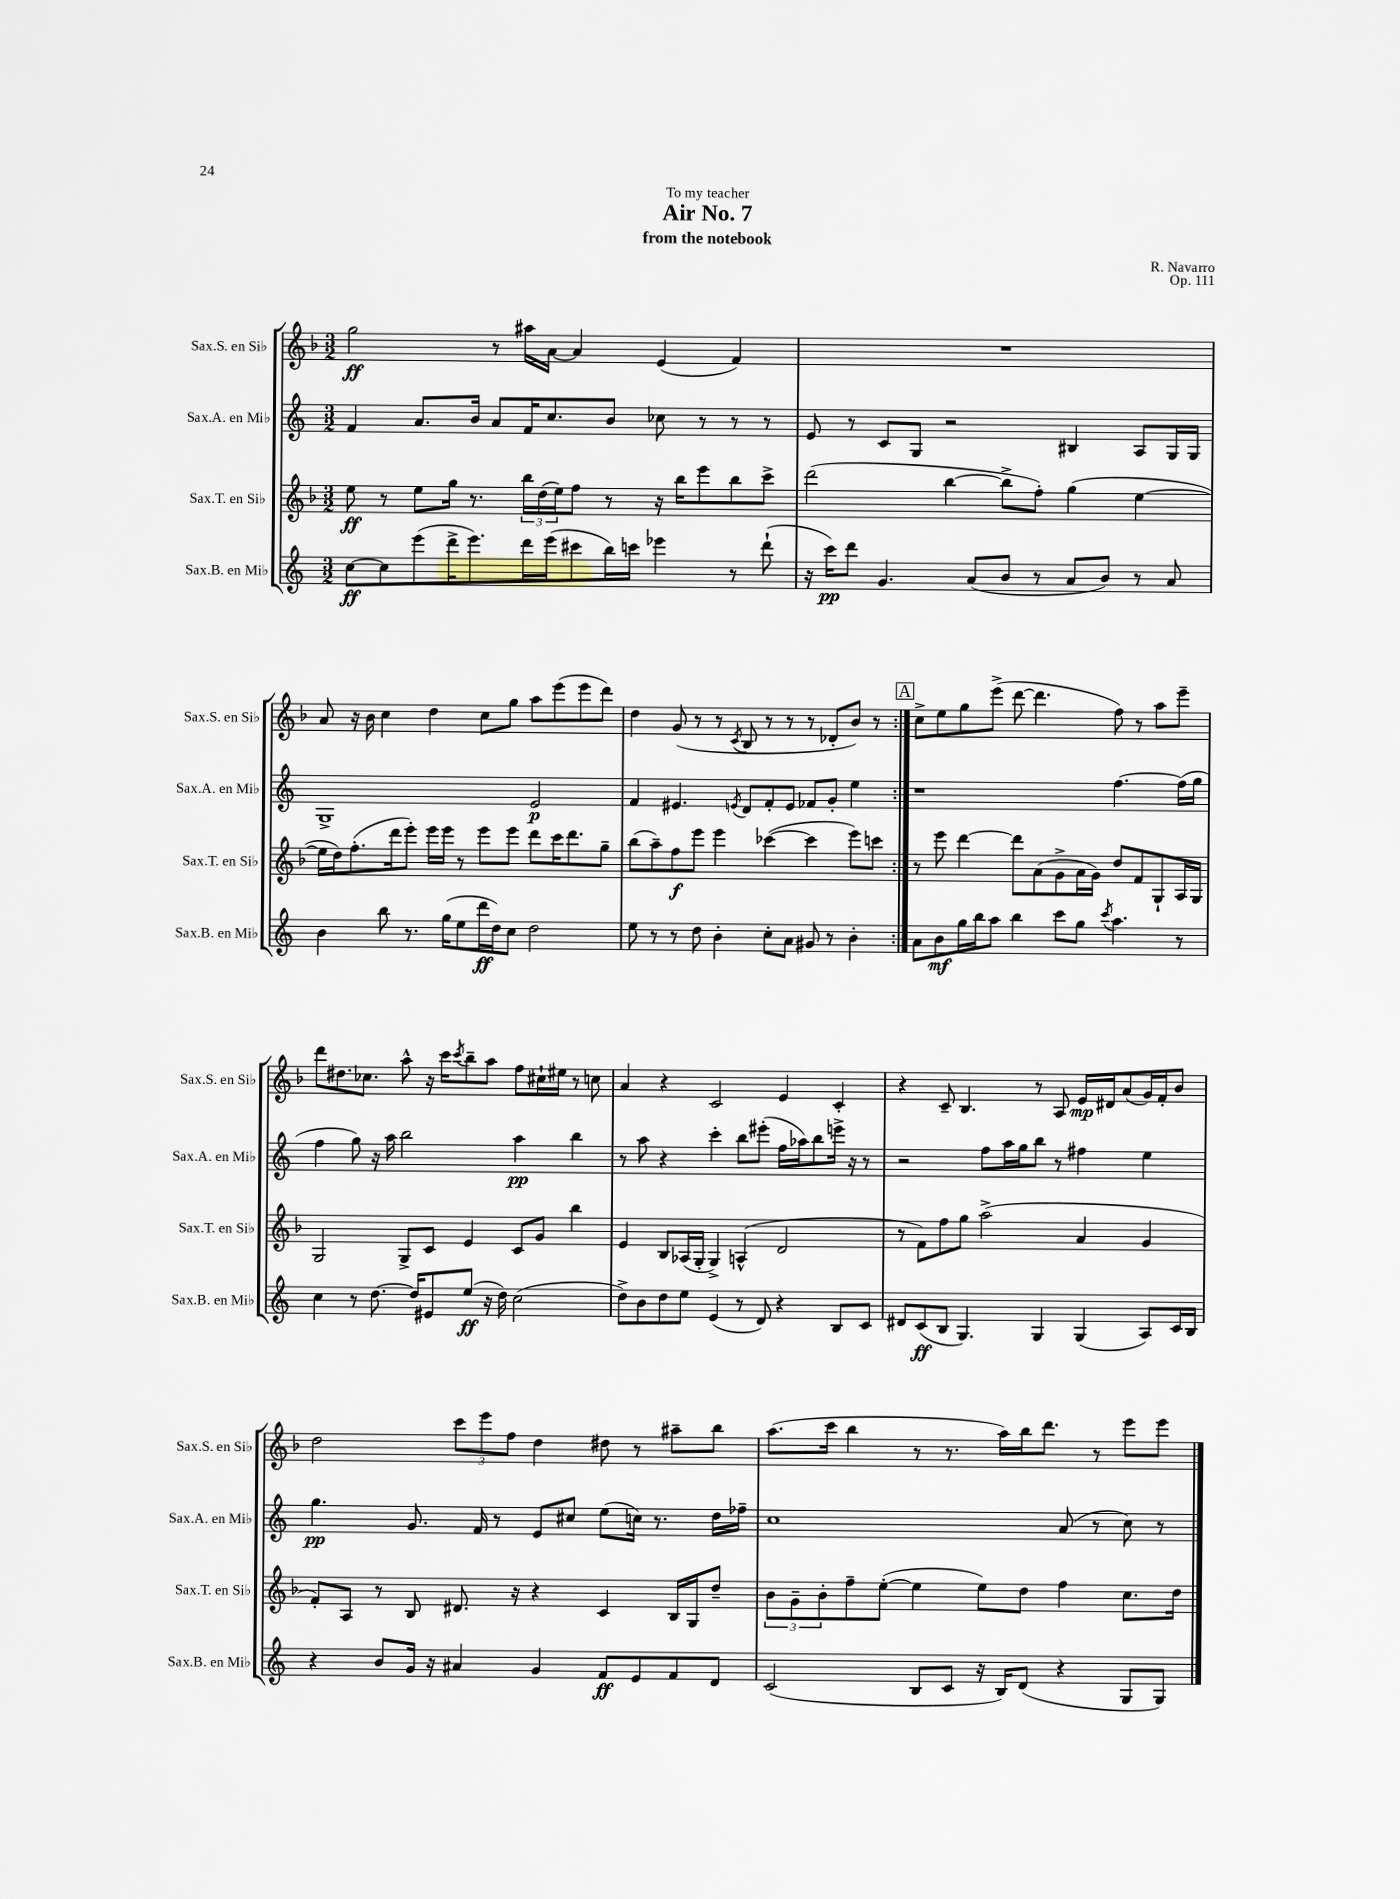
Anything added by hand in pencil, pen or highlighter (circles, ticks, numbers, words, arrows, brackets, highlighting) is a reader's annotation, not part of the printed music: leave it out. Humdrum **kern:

**kern	**dynam	**kern	**dynam	**kern	**dynam	**kern	**dynam
*part4	*part4	*part3	*part3	*part2	*part2	*part1	*part1
*staff4	*staff4	*staff3	*staff3	*staff2	*staff2	*staff1	*staff1
*I"Sax.B. en Mi♭	*	*I"Sax.T. en Si♭	*	*I"Sax.A. en Mi♭	*	*I"Sax.S. en Si♭	*
*I'Sax.B. en Mi♭	*	*I'Sax.T. en Si♭	*	*I'Sax.A. en Mi♭	*	*I'Sax.S. en Si♭	*
*clefG2	*	*clefG2	*	*clefG2	*	*clefG2	*
*k[]	*	*k[b-]	*	*k[]	*	*k[b-]	*
*M3/2	*	*M3/2	*	*M3/2	*	*M3/2	*
=1	=1	=1	=1	=1	=1	=1	=1
[8cc\L	ff	8ee\	ff	4f/	.	2gg\	ff
8cc\]	.	8r	.	.	.	.	.
(8eee\	.	8ee\L	.	8.a/L	.	.	.
16ddd^\K	.	16gg\Jk	.	.	.	.	.
8.eee\)	.	8.r	.	16b/Jk	.	.	.
.	.	.	.	8a/L	.	8r	.
16ddd\L	.	24bb-\LL	.	16f/K	.	16aa#X\LL	.
.	.	(24dd\	.	.	.	.	.
(16eee\J	.	.	.	8.cc/	.	[16a\JJ	.
.	.	24ee\J)	.	.	.	.	.
8ccc#X\	.	8ff\J	.	.	.	4a/]	.
16bb\L)	.	8r	.	8b/J	.	.	.
16cccn\JJ	.	.	.	.	.	.	.
4eee-X\	.	16r	.	8cc-X\	.	(4e/	.
.	.	16bb-\KL	.	.	.	.	.
.	.	8eee\	.	8r	.	.	.
8r	.	8bb-\	.	8r	.	4f/)	.
(8ddd`\	.	8ccc^\J	.	8r	.	.	.
=2	=2	=2	=2	=2	=2	=2	=2
16r	.	(2ddd\	.	8e/	.	1.r	.
16ccc\KL)	pp	.	.	.	.	.	.
8ddd\J	.	.	.	8r	.	.	.
4.g/	.	.	.	8c/L	.	.	.
.	.	.	.	8G/J	.	.	.
.	.	[4bb-\	.	2r	.	.	.
(8a/L	.	.	.	.	.	.	.
8b/J	.	8bb-^\L]	.	.	.	.	.
8r	.	8ff'\J)	.	.	.	.	.
8a/L	.	(4gg\	.	4B#X/	.	.	.
8b/J)	.	.	.	.	.	.	.
8r	.	[4ee\	.	8A/L	.	.	.
8a/	.	.	.	16G/L	.	.	.
.	.	.	.	16G/JJ	.	.	.
!!LO:LB:g=z
=3	=3	=3	=3	=3	=3	=3	=3
4b\	.	16ee\LL]	.	1G^	.	8a/	.
.	.	16dd\J)	.	.	.	.	.
.	.	(8.ff'\	.	.	.	16r	.
.	.	.	.	.	.	16b-\	.
8bb\	.	.	.	.	.	4cc\	.
.	.	16ddd\k	.	.	.	.	.
8.r	.	8eee'\J)	.	.	.	.	.
.	.	16eee\LL	.	.	.	4dd\	.
(16gg\KL	.	16eee\JJ	.	.	.	.	.
8ee\	.	8r	.	.	.	.	.
16ddd\L	ff	8eee\L	.	.	.	8cc\L	.
16dd\J)	.	.	.	.	.	.	.
8cc\J	.	8eee\J	.	.	.	8gg\J	.
2dd\	.	8ddd\L	.	2e/	p	8aa\L	.
.	.	16ccc\K	.	.	.	(8eee\	.
.	.	8.ddd\	.	.	.	.	.
.	.	.	.	.	.	8eee\	.
.	.	8gg~\J	.	.	.	8ddd\J)	.
=4	=4	=4	=4	=4	=4	=4	=4
8ee\	.	(8bb-\L	.	4f/	.	4dd\	.
8r	.	8aa~\)	.	.	.	.	.
8r	.	8ff\	f	4.e#X/	.	(8g/	.
8dd\	.	8eee\J	.	.	.	8r	.
4b'\	.	4eee\	.	.	.	8r	.
.	.	.	.	8qen/	.	8qc/	.
.	.	.	.	8d/L	.	8B-/	.
8cc'\L	.	([4ccc-X\	.	8f'/	.	8r	.
8a\J	.	.	.	8e/J	.	8r	.
8g#X/	.	4ccc-\]	.	8f-X/L	.	8r	.
8r	.	.	.	8g'/J	.	8d-X'/L	.
4b'\	.	8eee\L)	.	4ee\	.	8b-/J)	.
.	.	8cccn\J	.	.	.	8r	.
!!LO:REH:place=s1:t=A
=5:|!	=5:|!	=5:|!	=5:|!	=5:|!	=5:|!	=5:|!	=5:|!
8a\L	.	8r	.	1r	.	8cc^\L	.
8b\	mf	8eee\	.	.	.	8ee\	.
16gg\L	.	[4ddd\	.	.	.	8gg\	.
16bb\J	.	.	.	.	.	.	.
8aa\J	.	.	.	.	.	(8eee^\J	.
4bb\	.	8ddd\L]	.	.	.	[8ddd\	.
.	.	(8a\	.	.	.	4.ddd\]	.
8ccc\L	.	8g^\	.	.	.	.	.
8gg\J	.	16a\L	.	.	.	.	.
.	.	16g\JJ)	.	.	.	.	.
8qccc/	.	.	.	.	.	.	.
4.aa\	.	8dd/L	.	[4.ff\	.	8ff\)	.
.	.	8f/	.	.	.	8r	.
.	.	8G`/	.	.	.	8aa\L	.
8r	.	16A/L	.	(16ff\LL]	.	8eee~\J	.
.	.	16G/JJ	.	16gg\JJ	.	.	.
!!LO:LB:g=z
=6	=6	=6	=6	=6	=6	=6	=6
4cc\	.	2G/	.	4ff\	.	8ddd\L	.
.	.	.	.	.	.	8.dd#X\	.
8r	.	.	.	8gg\)	.	.	.
.	.	.	.	.	.	8.cc-X\J	.
[8.dd\	.	.	.	16r	.	.	.
.	.	.	.	16aa\	.	.	.
.	.	8G^/L	.	2bb\	.	8aa^^\	.
16dd/KL]	.	.	.	.	.	.	.
8e#X/	.	8c/J	.	.	.	16r	.
.	.	.	.	.	.	16ccc\KL	.
.	.	.	.	.	.	8qccc/	.
(8ee/J	ff	4e/	.	.	.	8bb-~\	.
16r	.	.	.	.	.	8aa\J	.
16dd\)	.	.	.	.	.	.	.
(2cc\	.	8c/L	.	4aa\	pp	8ff\L	.
.	.	8g/J	.	.	.	16cc#X`\L	.
.	.	.	.	.	.	16ee#X\JJ	.
.	.	4bb-\	.	4bb\	.	8r	.
.	.	.	.	.	.	8ccn\	.
=7	=7	=7	=7	=7	=7	=7	=7
8dd^\L)	.	4e/	.	8r	.	4a/	.
8b\	.	.	.	8aa\	.	.	.
8dd\	.	8B-/L	.	4r	.	4r	.
8ee\J	.	(16A-X/L	.	.	.	.	.
.	.	16G'/JJ	.	.	.	.	.
(4e/	.	4G^/)	.	4ccc'\	.	2c/	.
8r	.	(4An^^/	.	8bb\L	.	.	.
8d/)	.	.	.	(8eee#X'\J	.	.	.
4r	.	2d/	.	16ff\LL	.	4e/	.
.	.	.	.	16aa-X\J)	.	.	.
.	.	.	.	8bb\	.	.	.
8B/L	.	.	.	16eeen^\Jk	.	4c'/	.
.	.	.	.	16r	.	.	.
8c/J	.	.	.	8r	.	.	.
=8	=8	=8	=8	=8	=8	=8	=8
8d#X/L	.	8r	.	2r	.	4r	.
(8c/	ff	8f\L)	.	.	.	.	.
8B/J	.	8ff\	.	.	.	8c~/	.
4.G/)	.	8gg\J	.	.	.	4.B-/	.
.	.	(2aa^\	.	8ff\L	.	.	.
.	.	.	.	16aa\L	.	.	.
.	.	.	.	16gg\J	.	.	.
4G/	.	.	.	8bb\J	.	8r	.
.	.	.	.	8r	.	8A/	.
(4G/	.	4a/	.	4ff#X\	.	16e/LL	mp
.	.	.	.	.	.	16d#X/J	.
.	.	.	.	.	.	(8a/	.
8A/L)	.	4g/	.	4ee\	.	16g/L)	.
.	.	.	.	.	.	16f'/J	.
16c/L	.	.	.	.	.	8b-/J	.
16B/JJ	.	.	.	.	.	.	.
!!LO:LB:g=z
=9	=9	=9	=9	=9	=9	=9	=9
4r	.	8f'/L)	.	4.gg\	pp	2dd\	.
.	.	8A/J	.	.	.	.	.
8b/L	.	8r	.	.	.	.	.
16g/Jk	.	8B-/	.	8.g/	.	.	.
16r	.	.	.	.	.	.	.
4a#X/	.	8.d#X/	.	.	.	12ccc\L	.
.	.	.	.	16f/	.	.	.
.	.	.	.	.	.	12eee\	.
.	.	.	.	8r	.	.	.
.	.	.	.	.	.	12ff\J	.
.	.	16r	.	.	.	.	.
4g/	.	4r	.	8e/L	.	4dd\	.
.	.	.	.	8cc#X/J	.	.	.
8f/L	ff	4c/	.	(8ee\L	.	8dd#X\	.
8e/	.	.	.	16ccn\Jk)	.	8r	.
.	.	.	.	8.r	.	.	.
8f/	.	16B-/LL	.	.	.	8aa#X~\L	.
.	.	16G/J	.	.	.	.	.
8d/J	.	8dd~/J	.	16dd\LL	.	8bb-\J	.
.	.	.	.	16ff-X~\JJ	.	.	.
=10	=10	=10	=10	=10	=10	=10	=10
(2c/	.	12b-\L	.	1cc	.	(8.aa\L	.
.	.	12g~\	.	.	.	.	.
.	.	12b-'\	.	.	.	.	.
.	.	.	.	.	.	16ccc\Jk	.
.	.	8ff~\	.	.	.	4bb-\	.
.	.	([8ee'\J	.	.	.	.	.
8B/L	.	4ee\]	.	.	.	8r	.
8c/J	.	.	.	.	.	8.r	.
16r	.	8ee\L)	.	.	.	.	.
16B/KL)	.	.	.	.	.	16aa\LL)	.
(8d/J	.	8dd\J	.	.	.	16bb-\J	.
.	.	.	.	.	.	8.ddd\J	.
4r	.	4ff\	.	(8a/	.	.	.
.	.	.	.	8r	.	8r	.
8G/L	.	8.cc\L	.	8cc\)	.	8eee\L	.
8G/J)	.	.	.	8r	.	8eee\J	.
.	.	16dd\Jk	.	.	.	.	.
==	==	==	==	==	==	==	==
*-	*-	*-	*-	*-	*-	*-	*-
